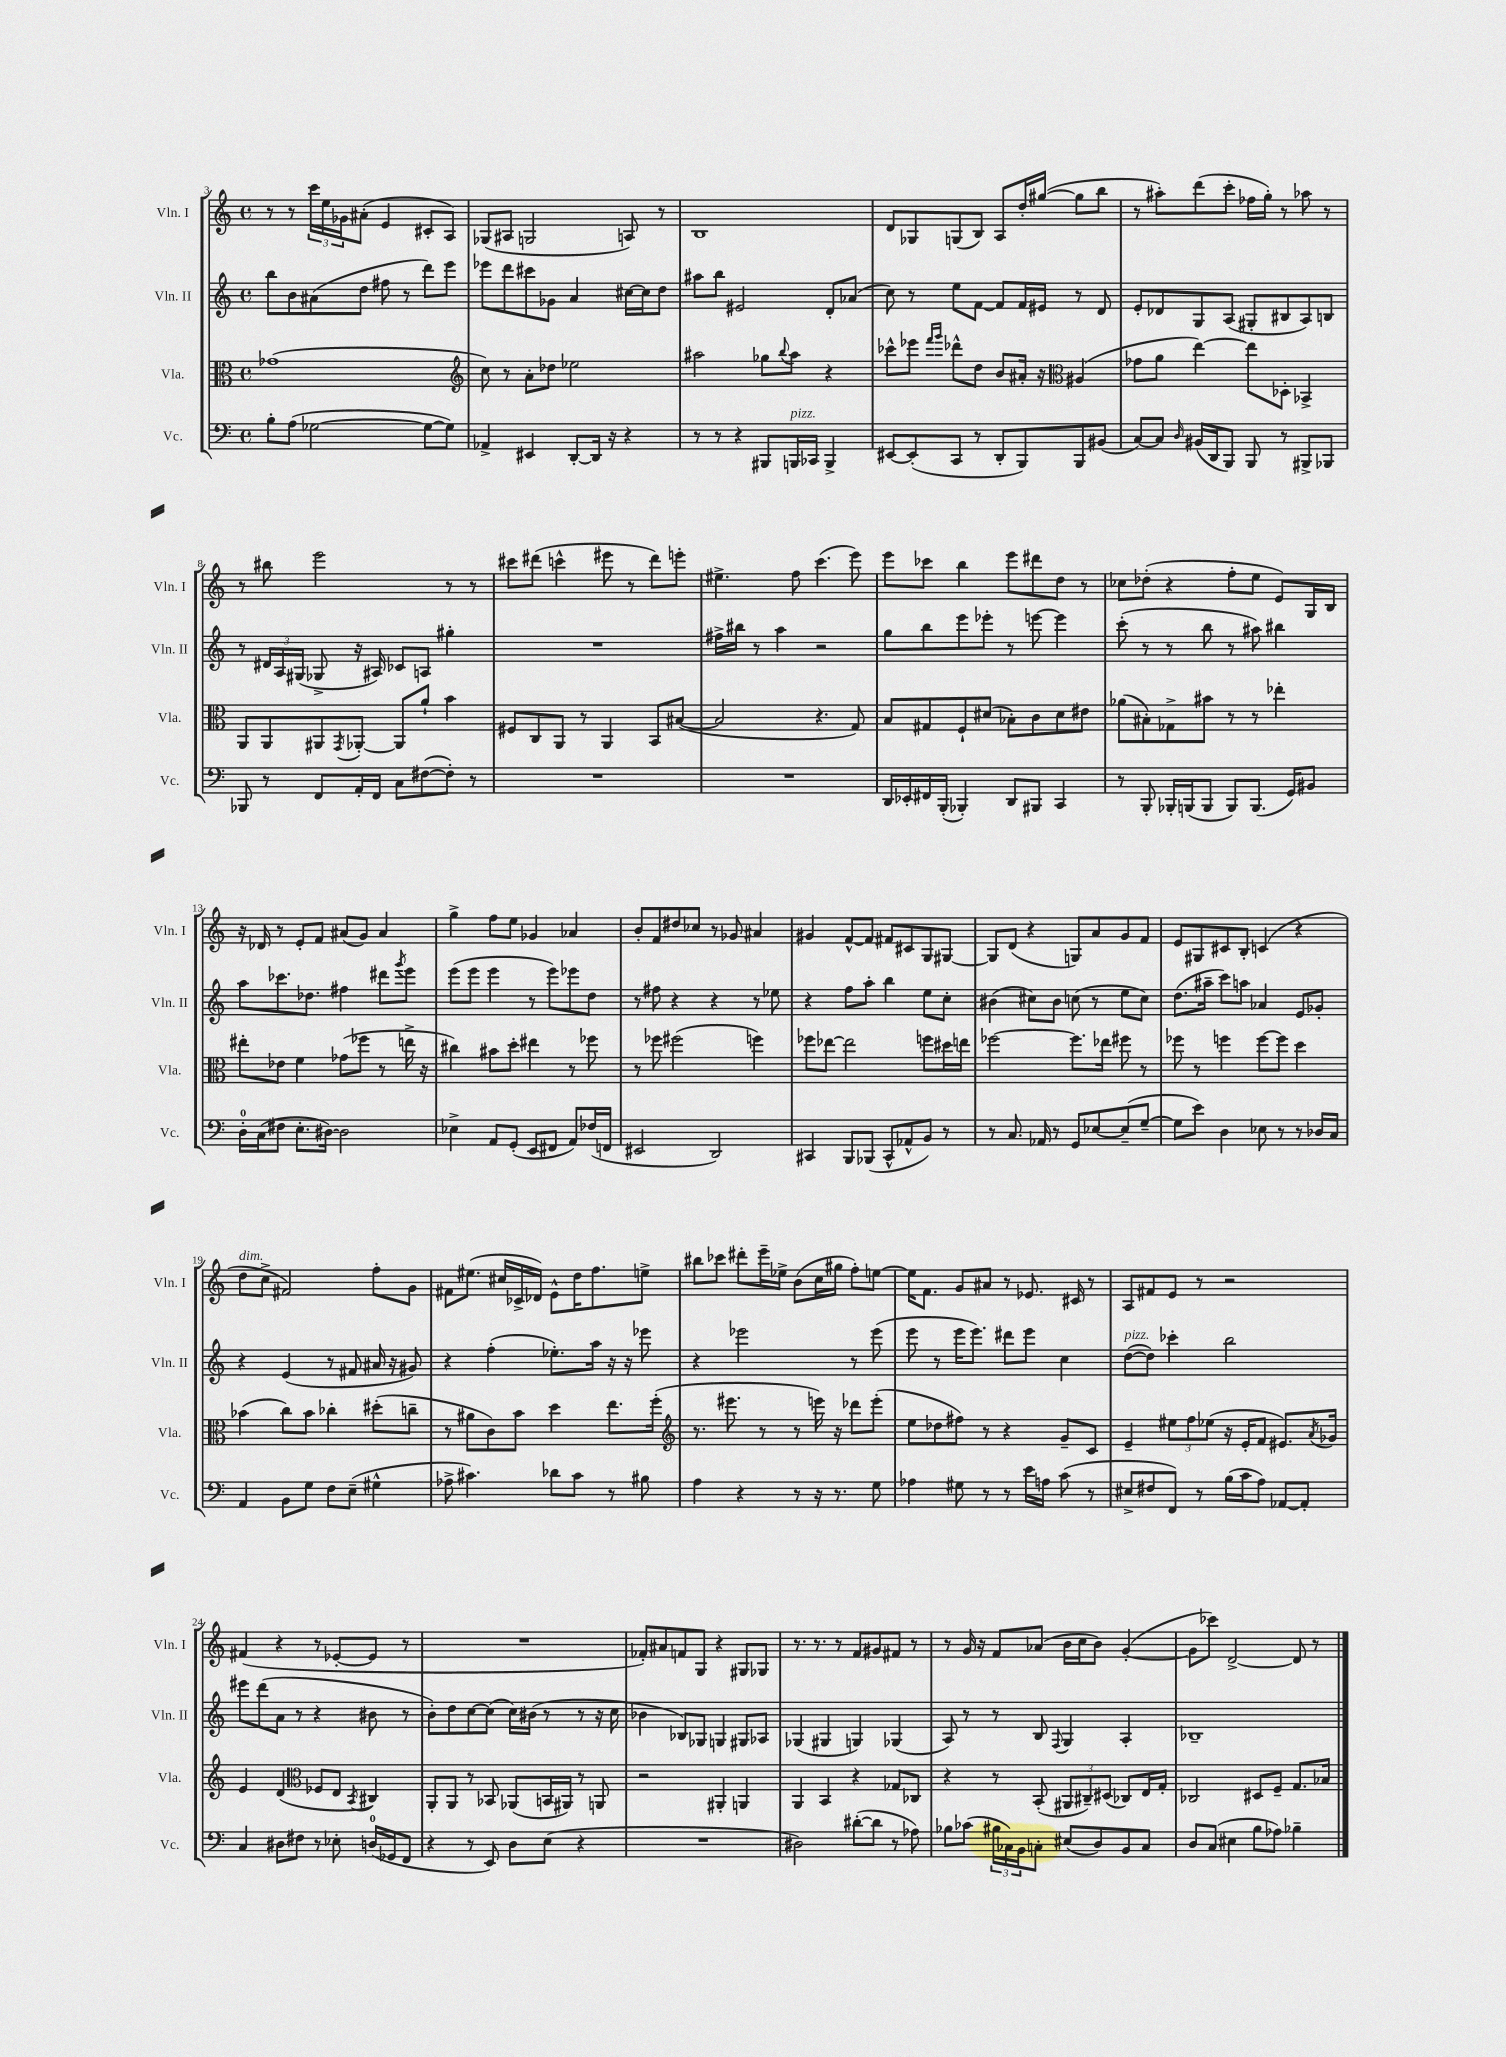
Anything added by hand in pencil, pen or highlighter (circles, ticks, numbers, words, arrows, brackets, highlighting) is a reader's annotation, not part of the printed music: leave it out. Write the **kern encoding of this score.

**kern	**kern	**kern	**kern
*staff4	*staff3	*staff2	*staff1
*clefF4	*clefC3	*clefG2	*clefG2
*k[]	*k[]	*k[]	*k[]
*M4/4	*M4/4	*M4/4	*M4/4
*met(c)	*met(c)	*met(c)	*met(c)
8B'\L	(1g-	8bb\L	8r
(8A\J	.	8b\	8r
[2G-\	.	(8a#\	24ccc\LL
.	.	.	24ee\
.	.	.	24g-\J
.	.	8dd\J	(8a#'\J
.	.	8ff#\	4e/
.	.	8r	.
8G-\_L	.	8ddd\L)	8c#'/L
8G-\]J)	.	8eee\J	8A/J)
=	=	=	=
*	*clefG2	*	*
4AA-^/	8cc\)	8eee-\L	(8G-/L
.	8r	8ddd\	8A#/J
4EE#/	8a'\L	8ccc#\	2G/
.	8dd-\J	8g-\J	.
[8DD'/L	2ee-\	4a/	.
16DD/]Jk	.	.	.
16r	.	.	.
4r	.	[16cc#\LL	8A/)
.	.	16cc#\]J	.
.	.	8dd\J	8r
=	=	=	=
8r	2aa#\	8aa#\L	1B
8r	.	8bb\J	.
4r	.	2e#/	.
8BBB#/L	8gg-\L	.	.
.	8qqbb/	.	.
16BBB/L	8aa#\J	.	.
16CC-/JJ	.	.	.
4BBB^/	4r	8d'/L	.
.	.	(8a-/J	.
=	=	=	=
[8EE#/L	8ccc-^^\L	8cc\)	8d/L
(8EE#'/]	8eee-\J	8r	8G-/
.	16qqfff/LL	.	.
.	16qqggg/JJ	.	.
8CC/J	8ddd-^^\L	8ee\L	(8G/
8r	8dd\J	[8f\J	8B/J)
8DD'/L	8b/L	8f/]L	8A/L
8BBB/)	16a#'/Jk	16f/L	16dd'/L
.	16r	16e#/JJ	([16gg#/JJ
*	*clefC3	*	*
8BBB/	(4A#/	8r	8gg#\]L
(8BB#/J	.	8d/	8bb\J
=	=	=	=
[8C/L)	8g-\L	8e'/L	8r
8C/]J	8a\J	8d-/	8aa#'\L)
16qqD/	.	.	.
(16BB#/LL	[4ee\)	8G/	(8ddd\
16DD/J	.	.	.
8BBB/J)	.	(8A/J	8ccc'\J
8BBB/	8ee\]L	8G#'/L	16ff-\LL
.	.	.	16gg'\JJ)
8r	8D-'\J	8B#/	8r
8BBB#^/L	4BB-^/	8A/)	8aa-\
8BBB-/J	.	8B/J	8r
=	=	=	=
8BBB-/	8AA/L	8r	8r
8r	8AA/	24d#/LL	8bb#\
.	.	24A/	.
.	.	(24G#/JJ	.
8FF/L	8AA#/	8G-^/	2eee\
.	8qGG/	.	.
16AA'/L	[8AA-'/J	16r	.
16FF/JJ	.	16A#/)	.
8C\L	8AA-/]L	8c-/L	.
([8F#\	8a`/J	8A/J	.
8F#'\]J)	4b\	4gg#'\	8r
8r	.	.	8r
=	=	=	=
1r	8F#/L	1r	8ccc#\L
.	8C/	.	(8ddd#\J
.	8AA/J	.	4ccc^^\
.	8r	.	.
.	4AA/	.	8eee#\
.	.	.	8r
.	8BB/L	.	8ddd#\L)
.	([8B#/J	.	8eee'\J
=	=	=	=
1r	2B#/]	16ff#^\LL	4.ee#^\
.	.	16bb#\JJ	.
.	.	8r	.
.	.	4aa\	.
.	.	.	8ff\
.	4.r	2r	(4.ccc\
.	8G/)	.	8eee\)
=	=	=	=
16DD/LL	8B/L	8gg\L	8eee\L
16EE-'/	.	.	.
16FF#/	8G#/	8bb\	8ccc-\J
(16BBB'/JJ	.	.	.
4BBB-'/)	8F`/	8eee\	4bb\
.	(8d#/J	8eee-'\J	.
8DD/L	8B-'\L)	8r	8eee\L
8BBB#/J	8c\	[8eee\	8ddd#\
4CC/	8d#\	4eee\]	8dd\J
.	8e#\J	.	8r
=	=	=	=
8r	(8a-\L	(8ccc'\	8cc-\L
8BBB'/	8B#'\)	8r	(8dd-'\J
16BBB-'/LL	8G-^\	8r	4r
(16BBB/J	.	.	.
8BBB/J	8b#\J	8bb\	.
8BBB/L)	8r	8r	8ff'\L
(8.BBB/J	8r	8aa#\)	8ee\J
.	4ee-'\	4bb#\	8e/L)
16GG/LK)	.	.	.
8BB#/J	.	.	16G/L
.	.	.	16B/JJ
=	=	=	=
16D'\LL	8ee#'\L	8aa\L	16r
(16C\J	.	.	16d-/
8F#\J	8e-\J	8.ccc-\	8r
8.E'\L	4f\	.	8e'/L
.	.	8.dd-\J	.
.	.	.	8f/J
[16D#\Jk)	.	.	.
2D#\]	(8g-\L	4ff#\	(8a#/L
.	8ff-\J	.	8g/J)
.	8r	8ddd#\L	4a#/
.	.	8qggg/	.
.	16ee^\	8eee\J	.
.	16r	.	.
=	=	=	=
4E-^\	4cc#\)	(8eee\L	4gg^\
.	.	8eee\J	.
8AA/L	8b#\L	4eee\	8ff\L
(8GG'/J	8dd'\J	.	8ee\J
8EE/L	4ee#\	8r	4g-/
8FF#/J	.	8eee\L)	.
8AA/L)	8r	8eee-\	4a-/
(16F-/L	8ff-\	8dd\J	.
16FF/JJ	.	.	.
=	=	=	=
2EE#/	8r	8r	8b'/L
.	8ff-\	8ff#\	8f/
.	(2ff#\	4r	8dd#/
.	.	.	8cc-/J
2DD/)	.	4r	8r
.	.	.	8g-/
.	4ff\)	8r	4a#/
.	.	8ee-\	.
=	=	=	=
4CC#/	8ff-\L	4r	4g#/
.	[8ee-\J	.	.
8BBB/L	2ee-\]	8ff\L	[8f^^/L
(8BBB-/J	.	8aa'\J	8f/]J
8CC#^^/L	.	4bb\	8f#/L
8AA-^^/	.	.	8c#/
8BB/J)	8ff\L	8ee\L	8G/
8r	16dd#\L	8cc'\J	[8G#/J
.	16ee\JJ	.	.
=	=	=	=
8r	[2ff-\	(4b#\	8G#/]L
8.C/	.	.	(8d/J
.	.	8cc#\L)	4r
16AA-/	.	.	.
8r	.	8b#\J	.
8GG/L	8.ff-\]L	(8cc\	8G/L)
[8E-/	.	8r	8a/
.	16ee-\Jk	.	.
(8E-~/]	8ff#\	8ee\L	8g/
[8G~/J	8r	8cc\J)	8f/J
=	=	=	=
8G\]L	8ff-\	(8.dd\L	8e/L
8e\J)	8r	.	8G#/
.	.	16aa#~\Jk	.
4D\	4ff\	8ccc\L)	8c#/
.	.	8aa\J	8B'/J
8E-\	[8ff\L	4a-/	(4c/
8r	8ff\]J	.	.
8r	4dd\	8e/L	4r
16D-/LL	.	8g-'/J	.
16C/JJ	.	.	.
=	=	=	=
4AA/	(4b-\	4r	8dd\L
.	.	.	8cc^\J
8BB\L	8cc\L)	(4e/	2f#/)
8G\J	8b-\J	.	.
8F\L	4cc-'\	8r	.
(8E~\J	.	8f#/	.
4G#^^\	(8dd#'\L	16a#/	8ff'\L
.	.	16r	.
.	8cc~\J	8g#/)	8g\J
=	=	=	=
8A-^\	8r	4r	8f#\L
4.c#\)	8a#\L	.	(8.ee#\J
.	8c\)	(4ff'\	.
.	.	.	16cc#/LL
.	8b\J	.	16c-^/
.	.	.	16d-/JJ)
8d-\L	4dd\	8.ee-'\L)	8e^^\L
8c#\J	.	.	16dd\K
.	.	16aa\Jk	8.ff\
8r	8.ee\L	16r	.
.	.	16r	.
8B#\	.	8eee-\	8ee^\J
.	(16ff'\Jk	.	.
=	=	=	=
*	*clefG2	*	*
4A\	8.r	4r	8bb#\L
.	.	.	8ccc-\J
.	8.eee#\	.	.
4r	.	2eee-\	8ddd#'\L
.	8r	.	16eee~\L
.	.	.	16ee-^\JJ
8r	8r	.	(8b\L
16r	16eee\)	.	16cc\L
8.r	16r	.	16gg#\JJ
.	8ddd-\L	8r	8ff'\L)
8G\	(8eee'\J	(8eee-\	[8ee\J
=	=	=	=
4A-\	8ee\L	8eee\	16ee\]LK
.	.	.	8.f\J
.	8dd-\	8r	.
8G#\	8ff#\J)	16eee\LK	8g/L
.	.	8.eee\J)	.
8r	8r	.	8a#/J
8r	4r	8ddd#\L	8r
16e\LL	.	8eee\J	8.e-/
16A\JJ	.	.	.
(8c\	8g~/L	4cc\	.
.	.	.	16c#/
8r	8c/J	.	8r
=	=	=	=
8E#^/L	4e~/	([8dd\L	8A/L
8F#/	.	8dd\]J)	8f#/
8FF/J)	12ee#\L	4ccc-'\	8e/J
.	12ff\	.	.
8r	.	.	8r
.	(12ee-\J	.	.
(16B\LL	16r	2bb\	2r
16c\J	16e'/LK	.	.
8A\J)	8f/J	.	.
[8AA-/L	8.e#/L)	.	.
8AA-'/]J	.	.	.
.	8qa/	.	.
.	16g-/Jk	.	.
=	=	=	=
4C/	4e/	8eee#\L	(4f#/
.	.	(8ddd\	.
8D#\L	(4d/	8a\J	4r
8F#\J	.	8r	.
*	*clefC3	*	*
8r	8F-/L	4r	8r
8E-'\	8E/J	.	[8e-'/L
.	8qBB/	.	.
(16D/LL	4C#/)	8b#\	8e-/]J
16GG-/J	.	.	.
8FF/J	.	8r	8r
=	=	=	=
4r	8AA'/L	8b'\L)	1r
.	8AA/J	8dd\	.
8r	8r	[8cc\	.
8EE/)	8BB-/	(8cc\]J	.
8D\L	(8AA-/L	16cc\LL)	.
.	.	(16b#\JJ	.
(8E\J	16BB/L	8r	.
.	16AA#/JJ)	.	.
4r	8r	8r	.
.	8AA/	16r	.
.	.	16cc\	.
=	=	=	=
1r	2r	4b-\	8f-'/L)
.	.	.	8a#/
.	.	8B-/L)	8f/
.	.	8G-/J	8G/J
.	4AA#'/	4G/	4r
.	4AA/	8G#/L	8G#/L
.	.	8A-/J	8G-/J
=	=	=	=
2D#\)	4AA/	(4G-/	8.r
.	.	.	8.r
.	4BB/	4G#/	.
.	.	.	8r
([8d#'\L	4r	4G/)	8f/L
8d#\]J	.	.	8g#/
8r	8G-/L	(4G-/	8f#/J
8A-\)	8C-/J	.	8r
=	=	=	=
8B-\L	4r	8A/)	8r
(8c-\J	.	8r	16g/
.	.	.	16r
24B#\LL	8r	8r	8f/L
24C-\)	.	.	.
24BB\J	.	.	.
8C'\J	(8BB'/	8B/	(8a-/J
.	.	8qqF/	.
(8E#/L	12AA#/L	4G/	16b\LL
.	.	.	16cc\J
.	12C#~/)	.	.
8D/)	.	.	8b\J)
.	(12D#/J	.	.
8BB/	8C-/L)	4A'/	([4g'/
8C/J	16E/L	.	.
.	16G'/JJ	.	.
=	=	=	=
8D/L	2C-/	1B-~	8g\]L
(8C/J	.	.	8ccc-\J)
4E#\	.	.	[2d^/
8B\L	8D#/L	.	.
8A-\J)	8F~/J	.	.
4B-~\	8.G/L	.	8d/]
.	.	.	8r
.	16B-/Jk	.	.
==	==	==	==
*-	*-	*-	*-
